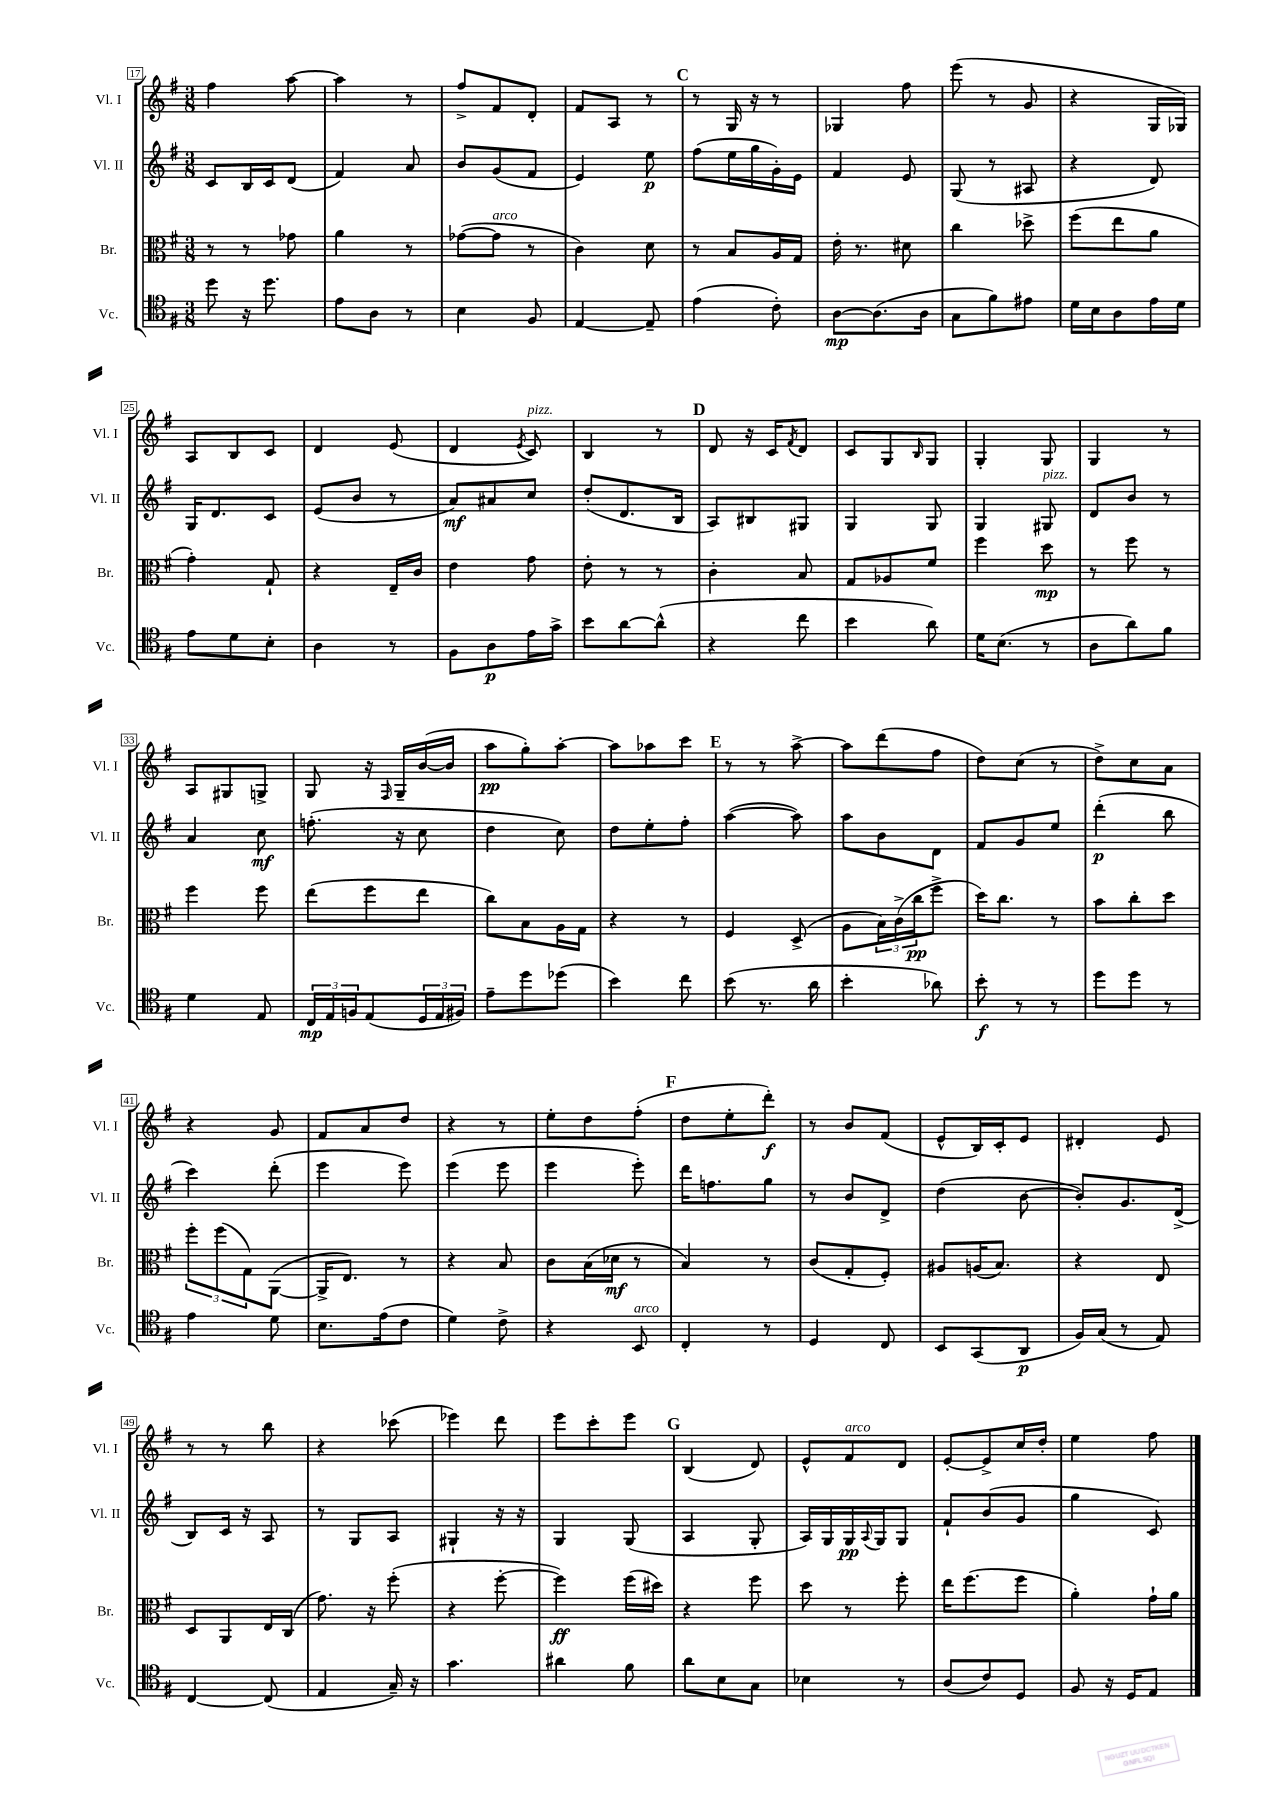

**kern	**kern	**kern	**kern
*staff4	*staff3	*staff2	*staff1
*clefC4	*clefC3	*clefG2	*clefG2
*k[f#]	*k[f#]	*k[f#]	*k[f#]
*M3/8	*M3/8	*M3/8	*M3/8
8dd\	8r	8c/L	4ff#\
16r	8r	16B/L	.
8.dd\	.	16c/J	.
.	8g-\	(8d/J	[8aa\
=	=	=	=
8e\L	4a\	4f#/)	4aa\]
8A\J	.	.	.
8r	8r	8a/	8r
=	=	=	=
4B\	([8g-\L	8b/L	8ff#^/L
.	8g-\]J	(8g/	8f#/
8F#/	8r	8f#/J	8d'/J
=	=	=	=
[4E/	4c\)	4e/)	8f#/L
.	.	.	8A/J
8E~/]	8d\	8ee\	8r
=	=	=	=
(4e\	8r	(8ff#\L	8r
.	8B/L	16ee\L	16G/
.	.	16gg\	16r
8c'\)	16A/L	16g'\)	8r
.	16G/JJ	16e\JJ	.
=	=	=	=
[8A\L	16e'\	4f#/	4G-/
.	8.r	.	.
(8.A\]	.	.	.
.	8d#\	8e/	8ff#\
16A\Jk	.	.	.
=	=	=	=
8G\L	4cc\	(8G/	(8eee\
8f#\)	.	8r	8r
8e#\J	8dd-^\	8A#/	8g/
=	=	=	=
16d\LL	(8ff#\L	4r	4r
16B\J	.	.	.
8A\	8ee\	.	.
16e\L	8a\J	8d/)	16G/LL
16d\JJ	.	.	16G-/JJ)
=	=	=	=
8e\L	4g'\)	16G/LK	8A/L
.	.	8.d/	.
8d\	.	.	8B/
8B'\J	8G`/	8c/J	8c/J
=	=	=	=
4A\	4r	(8e/L	4d/
.	.	8b/J	.
8r	16E~/LL	8r	(8e/
.	16c/JJ	.	.
=	=	=	=
8F#\L	4e\	8a/L)	4d/
8A\	.	8a#/	.
.	.	.	8qe/
16e\L	8g\	8cc/J	8c/)
16g^\JJ	.	.	.
=	=	=	=
8b\L	8e'\	(8dd'/L	4B/
[8a\	8r	8.d/	.
(8a^^\]J	8r	.	8r
.	.	16B/Jk	.
=	=	=	=
4r	4c'\	8A/L)	8d/
.	.	8B#/	16r
.	.	.	16c/LK
.	.	.	8qf#/
8cc\	8B/	8G#/J	8d/J
=	=	=	=
4b\	8G/L	4G/	8c/L
.	8A-/	.	8G/
.	.	.	16qqB/
8a\)	8f#/J	8G/	8G/J
=	=	=	=
16d\LK	4ff#\	4G/	4G'/
(8.B\J	.	.	.
8r	8dd\	8G#/	8G/
=	=	=	=
8A\L	8r	8d/L	4G/
8a\)	8ff#\	8b/J	.
8f#\J	8r	8r	8r
=	=	=	=
4d\	4ff#\	4a/	8A/L
.	.	.	8G#/
8E/	8ff#\	8cc\	8G^/J
=	=	=	=
24C/LL	(8ee\L	(8.ff'\	8G/
24E/	.	.	.
24F/J	.	.	.
(8E/	8ff#\	.	16r
.	.	.	16qqF#/
.	.	16r	16G~/LL
24D/L	8ee\J	8cc\	([16b/
24E/	.	.	.
.	.	.	16b/]JJ
24F#/JJ)	.	.	.
=	=	=	=
8e~\L	8cc\L)	4dd\	8aa\L
8dd\	8B\	.	8gg'\)
(8dd-\J	16A\L	8cc\)	[8aa'\J
.	16G\JJ	.	.
=	=	=	=
4b\)	4r	8dd\L	8aa\]L
.	.	8ee'\	8aa-\
8cc\	8r	8ff#'\J	8ccc\J
=	=	=	=
(8b\	4F#/	([4aa\	8r
8.r	.	.	8r
.	(8D^/	8aa\])	[8aa^\
16a\	.	.	.
=	=	=	=
4b'\	8A\L	8aa\L	8aa\]L
.	24B\L)	8b\	(8ddd\
.	(24c^\	.	.
.	24cc\J	.	.
8a-\)	8ff#^\J	8d\J	8ff#\J
=	=	=	=
8b'\	16dd\LK)	8f#/L	8dd\L)
.	8.cc\J	.	.
8r	.	8g/	(8cc\J
8r	8r	8ee/J	8r
=	=	=	=
8dd\L	8b\L	(4ddd'\	8dd^\L)
8dd\J	8cc'\	.	8cc\
8r	8dd\J	8bb\	8a\J
=	=	=	=
4e\	12ff#'\L	4ccc\)	4r
.	(12ff#\	.	.
.	12G\)	.	.
8d\	([8AA\J	(8ddd'\	8g/
=	=	=	=
8.B\L	16AA^/]LK	4eee\	8f#/L
.	8.E/J)	.	.
.	.	.	8a/
(16e\k	.	.	.
8c\J	8r	8eee\)	8dd/J
=	=	=	=
4d\)	4r	(4eee\	4r
8c^\	8B/	8eee\	8r
=	=	=	=
4r	8c\L	4eee\	8ee'\L
.	(16B\L	.	8dd\
.	16d-\JJ	.	.
8BB/	8r	8eee'\)	(8ff#'\J
=	=	=	=
4C'/	4B/)	16ddd\LK	8dd\L
.	.	8.ff\	.
.	.	.	8ee'\
8r	8r	8gg\J	8ddd'\J)
=	=	=	=
4D/	(8c/L	8r	8r
.	8G'/	8b/L	8b/L
8C/	8F#'/J)	8d^/J	(8f#/J
=	=	=	=
8BB/L	8A#/L	(4dd\	8e^^/L
(8GG/	(16A/K	.	16B/L)
.	8.B/J)	.	16c'/J
8AA/J	.	[8b\	8e/J
=	=	=	=
16F#/LL)	4r	8b'/]L)	4d#'/
(16G/JJ	.	.	.
8r	.	8.g/	.
8E/)	8E/	.	8e/
.	.	(16d^/Jk	.
=	=	=	=
[4C/	8D/L	8B/L)	8r
.	8AA/	16c/Jk	8r
.	.	16r	.
(8C/]	16E/L	8A/	8bb\
.	(16C/JJ	.	.
=	=	=	=
4E/	8.g\)	8r	4r
.	.	8G/L	.
.	16r	.	.
16G~/)	(8ff#'\	8A/J	(8ccc-\
16r	.	.	.
=	=	=	=
4.g\	4r	4G#`/	4eee-\)
.	[8ff#'\	16r	8ddd\
.	.	16r	.
=	=	=	=
4a#\	4ff#\])	4G/	8eee\L
.	.	.	8ccc'\
8f#\	(16ff#\LL	(8G/	8eee\J
.	16dd#\JJ)	.	.
=	=	=	=
8a\L	4r	4A/	(4B/
8B\	.	.	.
8G\J	8ff#\	8G'/	8d/)
=	=	=	=
4B-\	8dd\	16A/LL)	8e^^/L
.	.	16G/	.
.	8r	16G/	8f#/
.	.	8qqA/	.
.	.	16G/J	.
8r	8ff#'\	8G/J	8d/J
=	=	=	=
(8A/L	16ee\LK	8f#`/L	[8e'/L
.	(8.ff#\	.	.
8c/)	.	(8b/	8e^/]
8D/J	8ff#\J	8g/J	16cc/L
.	.	.	16dd'/JJ
=	=	=	=
8F#/	4a'\)	4gg\	4ee\
16r	.	.	.
16D/LK	.	.	.
8E/J	16g`\LL	8c/)	8ff#\
.	16a\JJ	.	.
==	==	==	==
*-	*-	*-	*-
